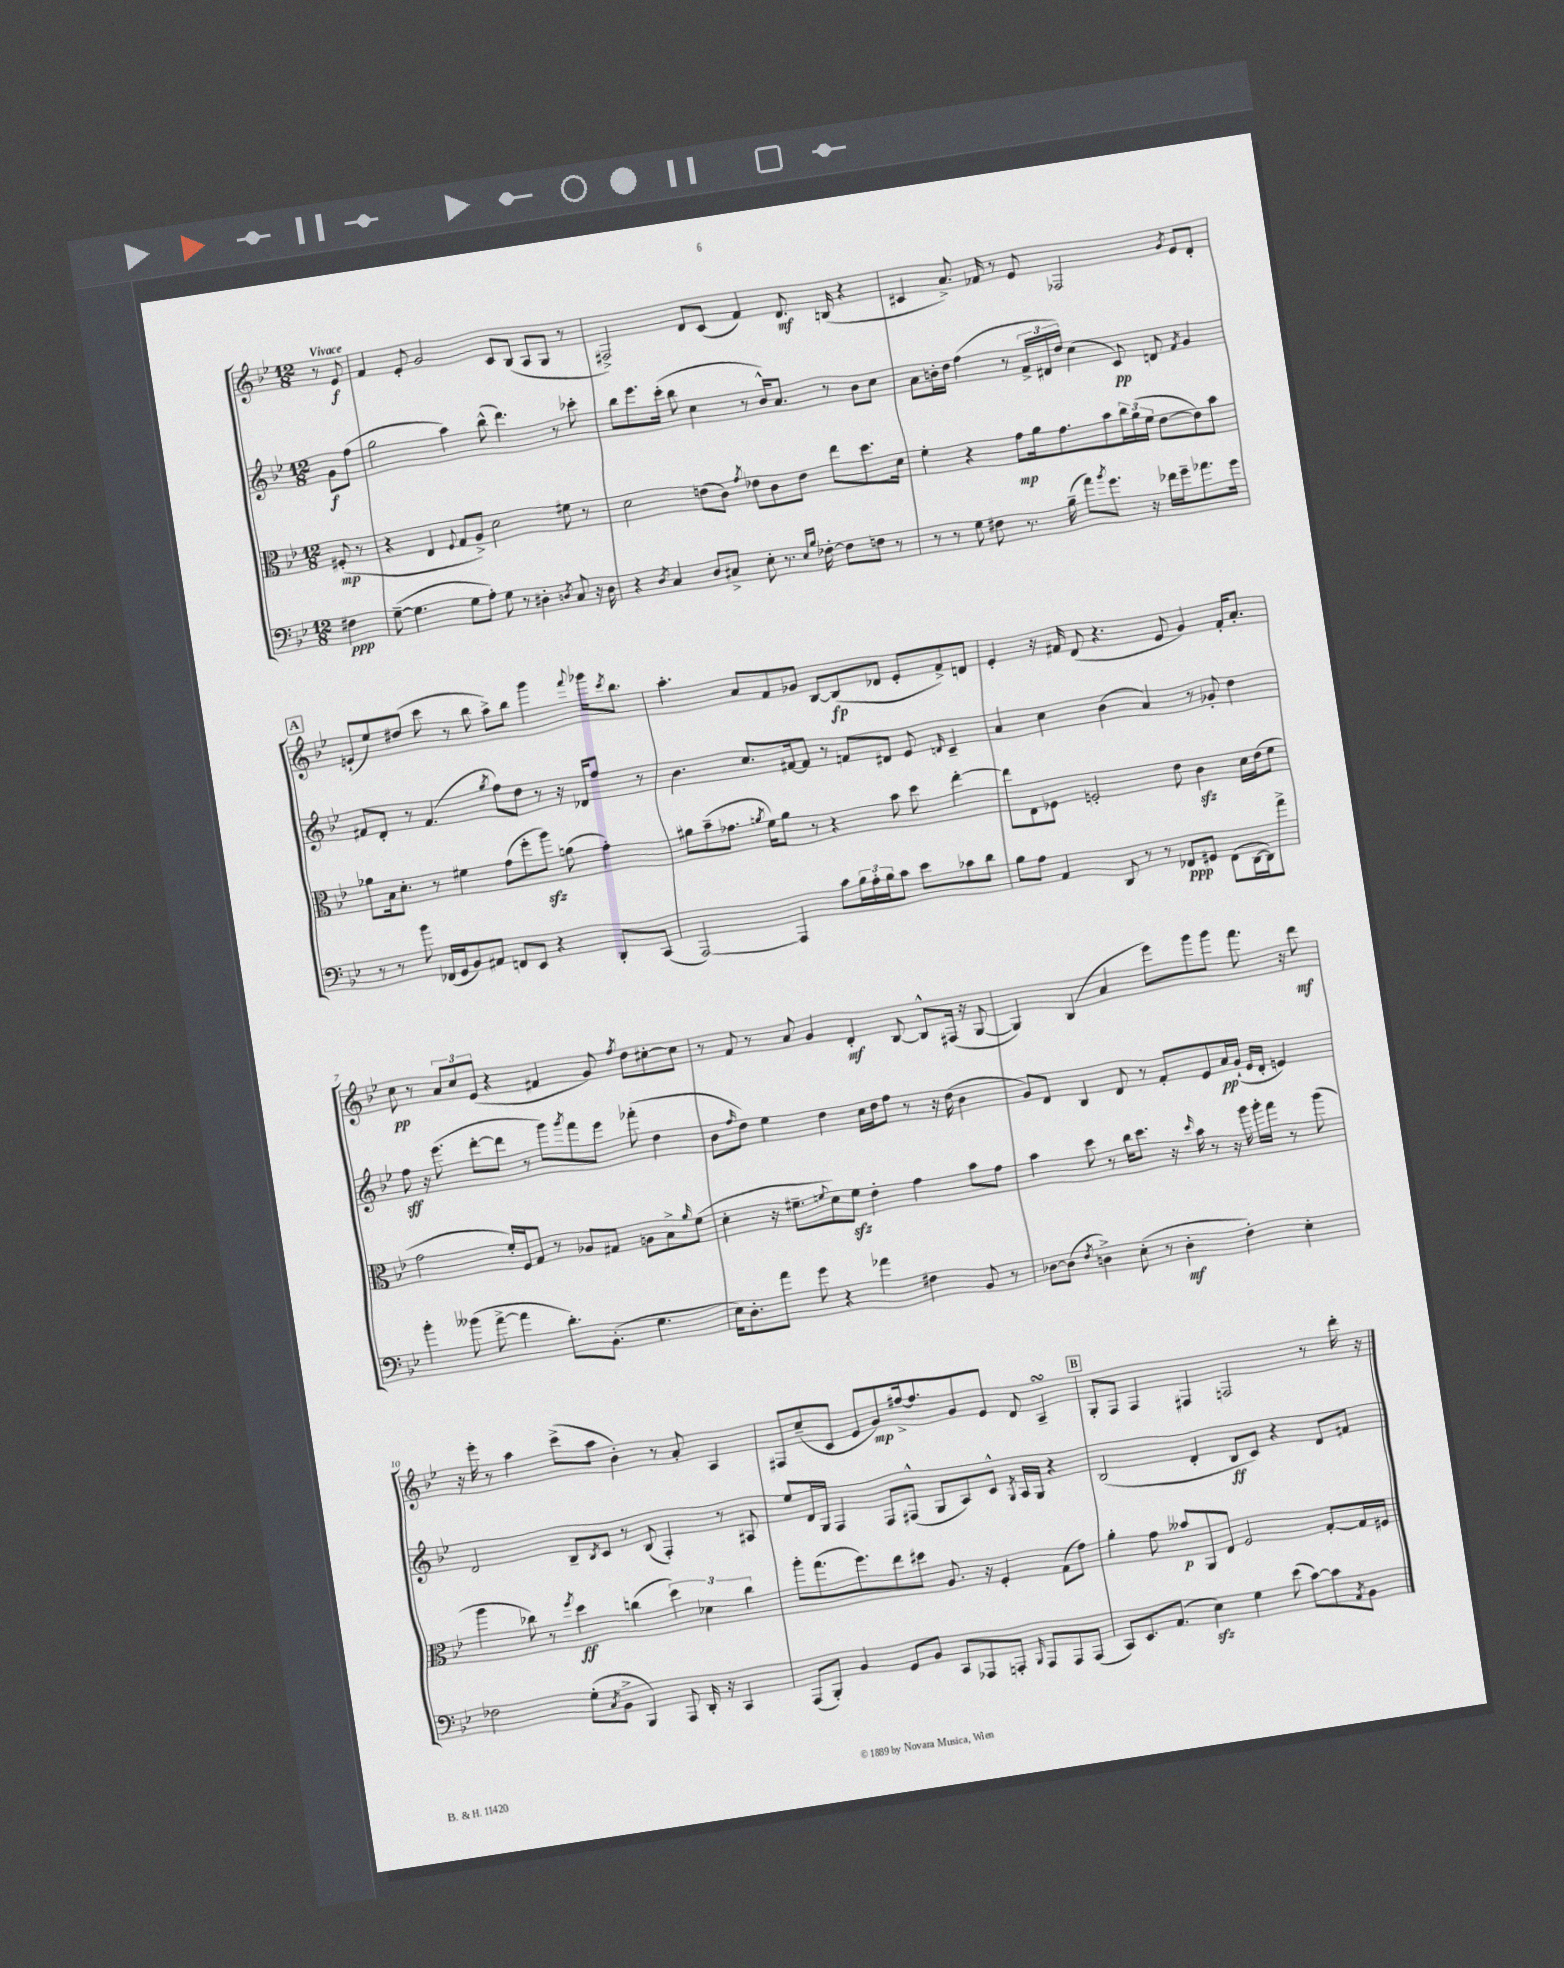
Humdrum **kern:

**kern	**dynam	**kern	**dynam	**kern	**dynam	**kern	**dynam
*part4	*part4	*part3	*part3	*part2	*part2	*part1	*part1
*staff4	*staff4	*staff3	*staff3	*staff2	*staff2	*staff1	*staff1
*clefF4	*	*clefC3	*	*clefG2	*	*clefG2	*
*k[b-e-]	*	*k[b-e-]	*	*k[b-e-]	*	*k[b-e-]	*
*M12/8	*	*M12/8	*	*M12/8	*	*M12/8	*
=	=	=	=	=	=	=	=
!	!	!	!	!	!	!LO:TX:a:B:t=Vivace	!
4F#X\	ppp	(8F#X'/	mp	8g\L	f	8r	.
.	.	8r	.	(8ff\J	.	8e-/	f
=1	=1	=1	=1	=1	=1	=1	=1
([8G~\	.	4r	.	2gg\	.	4f/	.
4.G\]	.	.	.	.	.	.	.
.	.	4E-/	.	.	.	8e-'/	.
.	.	.	.	.	.	2g/	.
.	.	8qqF/	.	.	.	.	.
8G\L	.	8G/L	.	4aa\)	.	.	.
8A'\J)	.	8A^/J)	.	.	.	.	.
8G\	.	2d\	.	(8bb-^^\	.	.	.
8r	.	.	.	4.ddd\)	.	8c/L	.
4D#X'\	.	.	.	.	.	(8B-/J	.
.	.	.	.	.	.	8A/L	.
8qDn/	.	.	.	.	.	.	.
8C/	.	8f#X\	.	8r	.	8G/J	.
16r	.	8r	.	8ccc-X'\	.	8r	.
16D\	.	.	.	.	.	.	.
=2	=2	=2	=2	=2	=2	=2	=2
4r	.	2d\	.	8bb-\L	.	2F#X^/)	.
.	.	.	.	8.eee-\	.	.	.
8qD/	.	.	.	.	.	.	.
4C/	.	.	.	.	.	.	.
.	.	.	.	(16ccc'\Jk	.	.	.
.	.	.	.	8bb-\	.	.	.
8D/L	.	(8en\L	.	4cc\	.	8d/L	.
8C#X^/J	.	8c\J)	.	.	.	(8c/J	.
.	.	8qg/	.	.	.	.	.
8E-'\	.	8e-X\L	.	8r	.	4f/)	.
8.r	.	8c\	.	16b-^^/KL)	.	.	.
.	.	.	.	8.a/J	.	.	.
.	.	8e-\J	.	.	.	8.d/	mf
16qqE-/LL	.	.	.	.	.	.	.
16qqB-/JJ	.	.	.	.	.	.	.
[16F-X'\	.	.	.	.	.	.	.
8F-\L]	.	8ee-\L	.	8r	.	.	.
.	.	.	.	.	.	(16Bn/	.
8Fn\J	.	8.dd\	.	8b-\L	.	4r	.
8r	.	.	.	8cc\J	.	.	.
.	.	16d\Jk	.	.	.	.	.
=3	=3	=3	=3	=3	=3	=3	=3
8r	.	4f'\	.	8a\L	.	4c#X/	.
8r	.	.	.	16bn'\L	.	.	.
.	.	.	.	16dd\JJ	.	.	.
8G\	.	4r	.	(4ff\	.	8.a^/)	.
8F#X\	.	.	.	.	.	.	.
.	.	.	.	.	.	16f-X/	.
8.r	.	8g\L	mp	8r	.	8r	.
.	.	16a\k	.	24f^/LL	.	8e-/	.
.	.	.	.	24d#X/	.	.	.
(16B-~\	.	8.g\	.	.	.	.	.
.	.	.	.	24dd/JJ)	.	.	.
8a\L)	.	.	.	(4cc\	.	2F-X/	.
8qb-/	.	.	.	.	.	.	.
8.g\J	.	8b-\	.	.	.	.	.
.	.	24cc\L	.	8c/)	pp	.	.
.	.	(24a\	.	.	.	.	.
16r	.	.	.	.	.	.	.
.	.	24f\JJ	.	.	.	.	.
16f-X\LL	.	[8e-\L	.	8dn/	.	.	.
16g~\J	.	.	.	.	.	.	.
.	.	.	.	8qf/	.	8qg/	.
8.a-X\	.	8e-\])	.	4g/	.	8e-/L	.
.	.	8b-\J	.	.	.	8d'/J	.
16g\Jk	.	.	.	.	.	.	.
!!LO:LB:g=z
!!LO:REH:place=s1:t=A
=4	=4	=4	=4	=4	=4	=4	=4
8r	.	8a-X\L	.	8f#X/L	.	(8en`/L	.
8r	.	16B-\k	.	8d'/J	.	8ee-/)	.
.	.	8.d'\J	.	.	.	.	.
8b-\	.	.	.	8r	.	(8dd#X/J	.
(16FF-X/LL	.	8r	.	(4.f#/	.	8ccc\	.
16GG/J	.	.	.	.	.	.	.
8BB-/)	.	4f#X\	.	.	.	8r	.
8AA#X/J	.	.	.	.	.	8bb-\	.
.	.	.	.	8qgg/	.	.	.
8FFn/L	.	(8g\L	.	8ff\L)	.	8aa^\L)	.
8EE-/J	.	8ff'\	.	8dd\J	.	8bb-\J	.
4r	.	8aazz\J)	.	8r	.	4ggg\	.
.	.	(8an\	.	16r	.	.	.
.	.	.	.	16d-X/KL	.	.	.
.	.	.	.	.	.	8qqfff/	.
8DD'/L	.	4g'\)	.	8ff/J	.	16ggg-X\KL	.
.	.	.	.	.	.	8qccc/	.
.	.	.	.	.	.	8.bb-\J	.
(8CC/J	.	.	.	8r	.	.	.
=5	=5	=5	=5	=5	=5	=5	=5
[2AAA/)	.	8a#X\L	.	4.b-\	.	4.aa'\	.
.	.	(8b-~\	.	.	.	.	.
.	.	8.g-X\J	.	.	.	.	.
.	.	.	.	8.cc/L	.	8a/L	.
.	.	8qan/	.	.	.	.	.
.	.	16f\KL)	.	.	.	.	.
4AAA/]	.	8a\J	.	.	.	8f/	.
.	.	.	.	[16f#X/k	.	.	.
.	.	8r	.	8f#/J]	.	8g-X/J	.
8c\L	.	4r	.	8r	.	[8B-/L	.
24B-\L	.	.	.	8fn/L	.	(8B-/]	fp
24A'\	.	.	.	.	.	.	.
24B-\J	.	.	.	.	.	.	.
8c\J	.	8b-\	.	8d#X/J	.	8d-X/J	.
8e-\L	.	8dd\	.	8e-/	.	8e-'/L	.
.	.	.	.	16qqdn/	.	.	.
8c-X\	.	[4ee-'\	.	4c~/	.	8f^/)	.
8d\J	.	.	.	.	.	8dn/J	.
=6	=6	=6	=6	=6	=6	=6	=6
8B-\L	.	8ee-\L]	.	4a/	.	4e-'/	.
8A\J	.	8E-\	.	.	.	.	.
4AA/	.	8F-X\J	.	4cc\	.	16r	.
.	.	.	.	.	.	16f#X/	.
.	.	2Fn'/	.	.	.	(8d/	.
8DD/	.	.	.	(4b-\	.	4.r	.
8r	.	.	.	.	.	.	.
8r	.	.	.	4a/)	.	.	.
8FF-X/L	ppp	8e-\	.	.	.	8e-/	.
8GG#X/J	.	4czz\	.	8r	.	4g/)	.
(8FF-\L	.	.	.	8g-X'/	.	.	.
[16DD\L	.	16d\LL	.	4dd\	.	16f#'/KL	.
16DD\J])	.	(16e-\J	.	.	.	8.a'/J	.
8a^\J	.	8f\J	.	.	.	.	.
!!LO:LB:g=z
=7	=7	=7	=7	=7	=7	=7	=7
4b-'\	.	2g\	.	8ff\	sff	8cc\	pp
.	.	.	.	16r	.	8r	.
.	.	.	.	(8.eee-\	.	.	.
(8b--X\	.	.	.	.	.	12a/L	.
.	.	.	.	.	.	12cc/	.
[8a^\	.	.	.	[8ddd'\L	.	.	.
.	.	.	.	.	.	(12e-/J	.
4a\]	.	16f'/LL)	.	8ddd\J]	.	4r	.
.	.	16F/J	.	.	.	.	.
.	.	8G/J	.	8r	.	.	.
8.d'\L)	.	8r	.	8ggg\L)	.	4f#X/	.
.	.	.	.	8qggg/	.	.	.
.	.	8A-X/L	.	8fff\	.	.	.
(8.BB-'\J	.	.	.	.	.	.	.
.	.	8G#X/J	.	8eee-\J	.	8g/)	.
.	.	.	.	.	.	8qff/	.
4.G\	.	8An\L	.	(8fff-X'\	.	8dd\L	.
.	.	8B-^\	.	4dd\	.	[8cc#X'\	.
.	.	16qqa/	.	.	.	.	.
.	.	(8f\J	.	.	.	8cc#\J]	.
=8	=8	=8	=8	=8	=8	=8	=8
16E-\KL)	.	4d'\	.	8b-\L	.	8r	.
8.D'\	.	.	.	.	.	.	.
.	.	.	.	16qqff/	.	.	.
.	.	.	.	8dd\J)	.	8f/	.
8a\J	.	16r	.	4ee-\	.	8r	.
.	.	8.f#X~\L	.	.	.	.	.
8g\	.	.	.	.	.	8a/	.
.	.	8qqfn/	.	.	.	.	.
4r	.	8d\)	.	4dd\	.	4g/	.
.	.	8fzz\J	.	.	.	.	.
4a-X\	.	4e-'\	.	16cc\LL	.	4d'/	mf
.	.	.	.	16dd\J	.	.	.
.	.	.	.	8ff\J	.	.	.
4F#X\	.	4g\	.	8r	.	[8B-/	.
.	.	.	.	16r	.	8B-^^/L]	.
.	.	.	.	(16dd\	.	.	.
8BB-/	.	8b-\L	.	4b-\	.	(16F#X/Jk	.
.	.	.	.	.	.	16r	.
8r	.	8g\J	.	.	.	[8G/	.
=9	=9	=9	=9	=9	=9	=9	=9
[8D-X\L	.	4b-\	.	8g/L)	.	4G/])	.
(8D-\J]	.	.	.	8d/J	.	.	.
8qF/	.	.	.	.	.	.	.
4Dn^\)	.	8dd\	.	4B-/	.	(4B-/	.
.	.	8r	.	.	.	.	.
(8E-'\	.	16cc\KL	.	8d/	.	4a/	.
.	.	8.dd\J	.	.	.	.	.
8r	.	.	.	8r	.	.	.
4D'\	mf	16r	.	8f'/L	.	8eee-\L)	.
.	.	16qqdd/	.	.	.	.	.
.	.	16b-\	.	.	.	.	.
.	.	8r	.	8e-/	.	8ggg\	.
4F'\)	.	16r	.	16a/L	pp	8ggg\J	.
.	.	16aa\	.	(16g`/JJ	.	.	.
.	.	16aa'\LL	.	16e-/LL	.	8.fff\	.
.	.	16gg\JJ	.	16d'/JJ	.	.	.
4E-'\	.	8r	.	4en/)	.	.	.
.	.	.	.	.	.	16r	.
.	.	(8aa\	.	.	.	8ddd\	mf
!!LO:LB:g=z
=10	=10	=10	=10	=10	=10	=10	=10
2F-X\	.	4aa\	.	2d/	.	16r	.
.	.	.	.	.	.	16eee-'\	.
.	.	.	.	.	.	8r	.
.	.	8cc-X\)	.	.	.	4aa\	.
.	.	8r	.	.	.	.	.
.	.	8qff/	.	.	.	.	.
(8G'\L	.	4dd\	ff	8B-~/L	.	(8ccc^\L	.
8qC/	.	.	.	8qB-/	.	.	.
8BB-^\J	.	.	.	8c/J	.	8aa\J	.
4BBB-/)	.	(4ccn\	.	8r	.	4b-'\)	.
.	.	.	.	(8B-/	.	.	.
8AAA/	.	6dd\)	.	4F'/)	.	8r	.
16DD'/	.	.	.	.	.	8a'/	.
.	.	6d-X\	.	.	.	.	.
16r	.	.	.	.	.	.	.
4CC/	.	.	.	8r	.	4A/	.
.	.	6cc\	.	.	.	.	.
.	.	.	.	8A#X/	.	.	.
=11	=11	=11	=11	=11	=11	=11	=11
(8AAA/L	.	8aa'\L	.	8ee-/L	.	8F#X/L	.
8BBB-'/J)	.	(8.gg\	.	16d/L	.	(8cc~/	.
.	.	.	.	16G/JJ	.	.	.
4BB-/	.	.	.	4F/	.	8c/J	.
.	.	8.ff\)	.	.	.	.	.
.	.	.	.	.	.	8e-/L	.
8GG/L	.	8ee-\	.	8F/L	.	8g/)	mp
8BB-/J	.	8dd#X\J	.	(8F#X^^/J	.	[16ff#X^/k	.
.	.	.	.	.	.	8.ff#/]	.
8CC/L	.	8.A/	.	8G/L	.	.	.
8AAA-X/	.	.	.	8A/)	.	8g/	.
.	.	16r	.	.	.	.	.
8AAAn'/J	.	4F'/	.	8c^^/J	.	8e-/J	.
16qqBBB-/	.	.	.	8qG/	.	.	.
8AAA/L	.	.	.	16A/LL	.	8d/	.
.	.	.	.	16G/JJ	.	.	.
8AAA/	.	(8G\L	.	4r	.	4AsSsS~/	.
(8AAA/J	.	8g\J)	.	.	.	.	.
!!LO:REH:place=s1:t=B
=12	=12	=12	=12	=12	=12	=12	=12
8CC/L)	.	4a'\	.	(2B-/	.	8G'/L	.
8.EE-/	.	.	.	.	.	8F/J	.
.	.	8g\	.	.	.	4F/	.
(8.AA/J	.	.	.	.	.	.	.
.	.	8b--X/L	p	.	.	.	.
4E-zz\)	.	8AA/	.	4d'/	.	4F#X/	.
.	.	8E-/J	.	.	.	.	.
4G\	.	2F/	.	8B-/L	ff	2Fn/	.
.	.	.	.	8c/J)	.	.	.
(8e-\	.	.	.	4r	.	.	.
[8c\L)	.	.	.	.	.	.	.
8c\]	.	[8G'/L	.	8d/L	.	8r	.
8qAA/	.	.	.	.	.	.	.
8BB-\J	.	16G/L]	.	8f#X/J	.	16ddd'\	.
.	.	16F#X/JJ	.	.	.	16r	.
==	==	==	==	==	==	==	==
*-	*-	*-	*-	*-	*-	*-	*-
